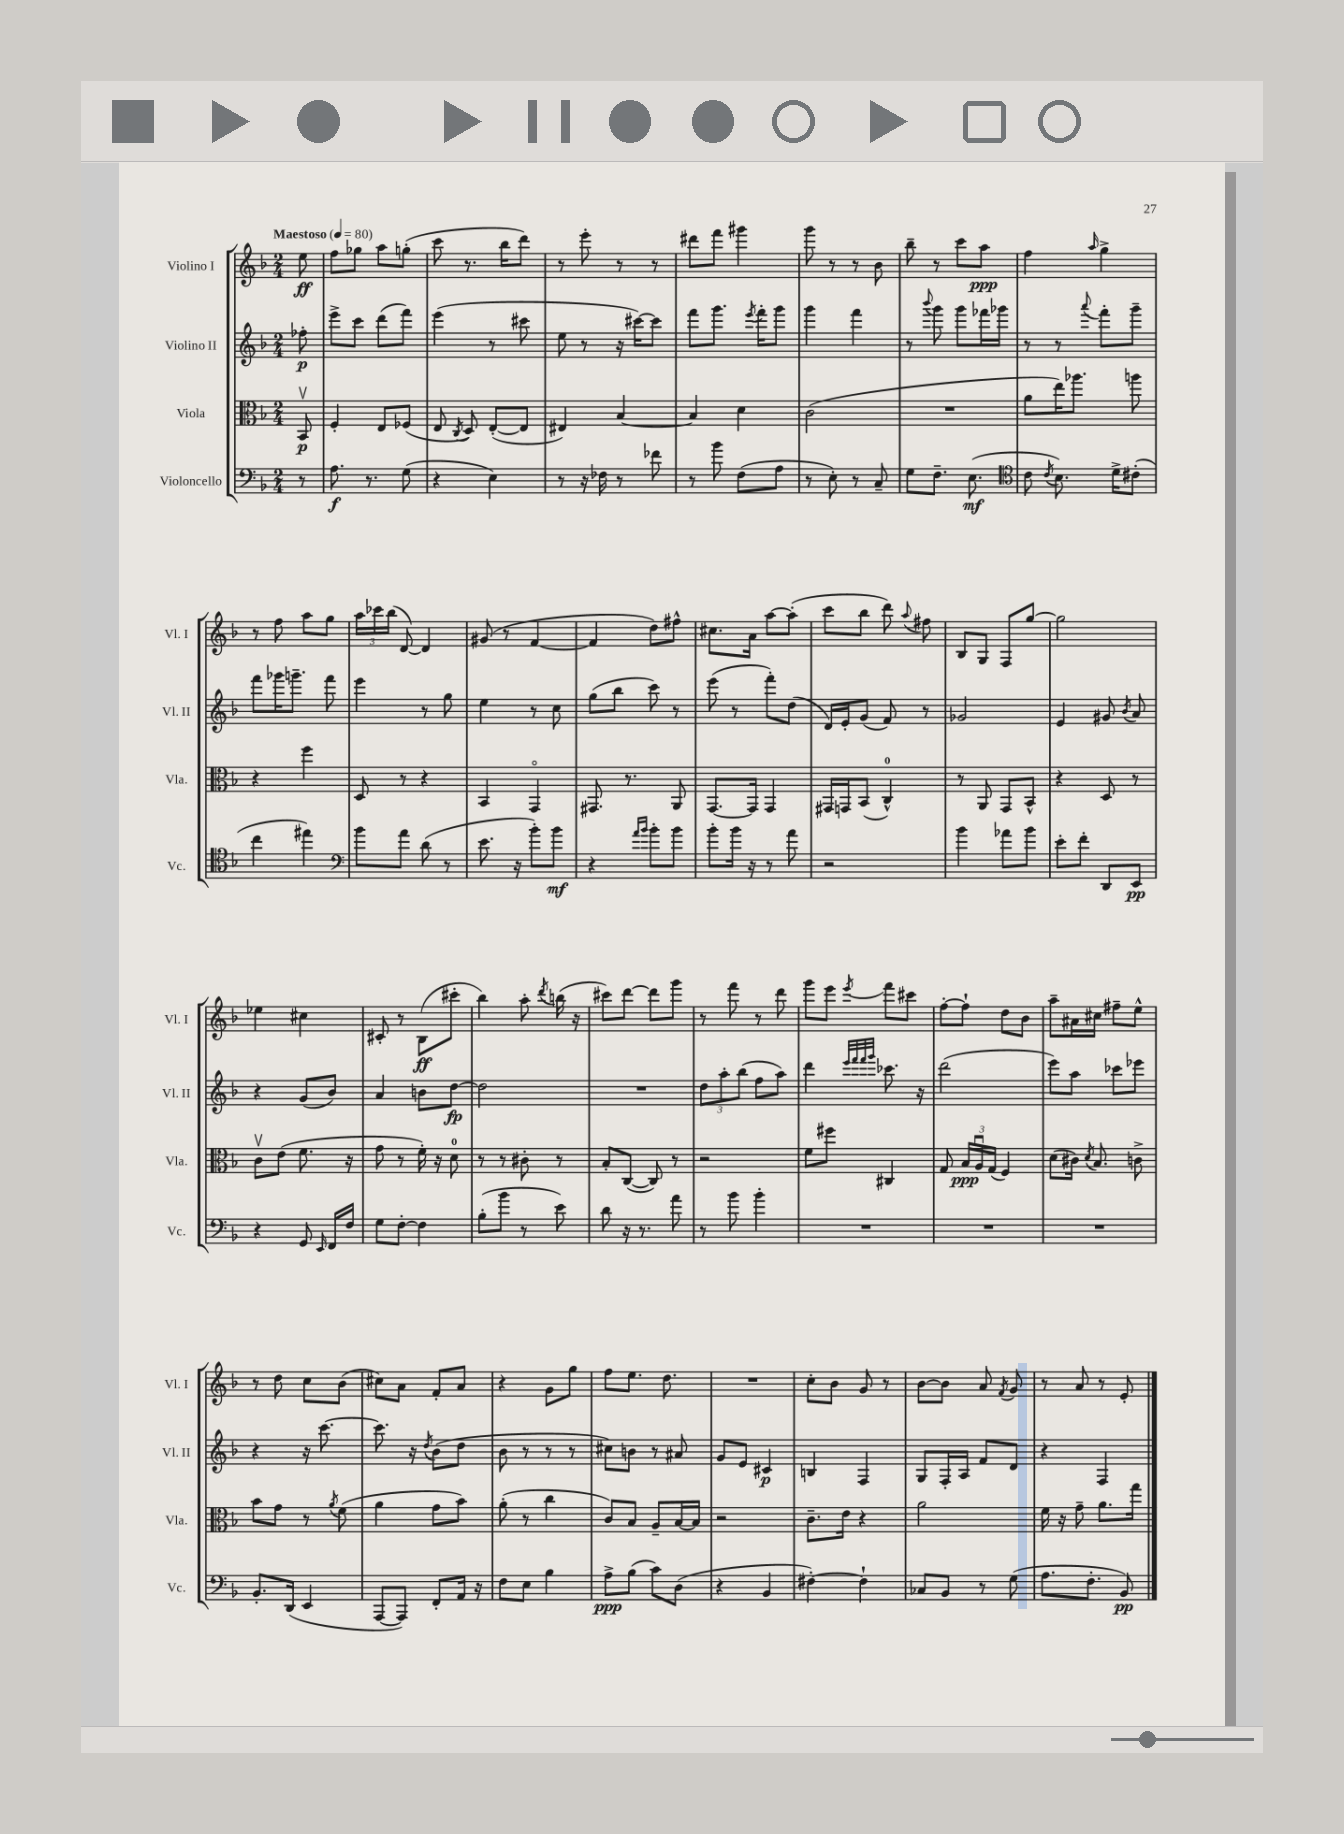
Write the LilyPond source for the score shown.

<<
\new StaffGroup <<
\new Staff = "s0" \with { instrumentName = "Violino I" shortInstrumentName = "Vl. I" } {
    \clef treble \key f \major \numericTimeSignature \time 2/4 \partial 8 \tempo "Maestoso" 4 = 80
    \autoBeamOff e''8\ff |
    f''8[ ges''8] a''8[ g''8]-.( |
    c'''8 r8. bes''16[ d'''8]) |
    r8 e'''8-. r8 r8 |
    dis'''8[ f'''8] gis'''4 |
    g'''8 r8 r8 bes'8 |
    bes''8-- r8 c'''8[ a''8]\ppp |
    f''4 \grace { a''16 } g''4-> |
    r8 f''8 a''8[ g''8] |
    \tuplet 3/2 { a''16[ ces'''16 bes''16]( } d'8~) d'4 |
    gis'8( r8 f'4~ |
    f'4 d''8[) fis''8]-^ |
    cis''8.[ a'16] a''8[~ a''8]-.( |
    c'''8[ bes''8] d'''8) \appoggiatura { a''8 } fis''8 |
    bes8[ g8] f8[ g''8]~ |
    g''2 |
    ees''4 cis''4 |
    cis'8-. r8 bes8[\ff( cis'''8]-. |
    bes''4) a''8-. \acciaccatura { d'''8 } b''16( r16 |
    cis'''8[) d'''8]~ d'''8[ g'''8] |
    r8 f'''8 r8 d'''8 |
    g'''8[ e'''8] \acciaccatura { e'''8 } f'''8[ cis'''8] |
    f''8[~-. f''8]-! d''8[ bes'8] |
    a''8[-- ais'16 cis''16] fis''8[-- e''8]-^ |
    r8 d''8 c''8[ bes'8]( |
    cis''8[) a'8] f'8[-. a'8] |
    r4 g'8[ g''8] |
    f''8[ e''8.] d''8. |
    R2 |
    c''8[-. bes'8] g'8 r8 |
    bes'8[~ bes'8] a'8 \acciaccatura { f'8 } g'8 |
    r8 a'8 r8 e'8-. \bar "|." |
}
\new Staff = "s1" \with { instrumentName = "Violino II" shortInstrumentName = "Vl. II" } {
    \clef treble \key f \major \numericTimeSignature \time 2/4 \partial 8
    \autoBeamOff fes''8-.\p |
    e'''8[-> c'''8] d'''8[( f'''8]) |
    e'''4( r8 cis'''8 |
    e''8 r8 r16 cis'''16[~) cis'''8] |
    f'''8[ g'''8.] \acciaccatura { e'''8 } f'''16[-. g'''8] |
    g'''4 f'''4 |
    r8 \appoggiatura { bes'''8 } g'''8 g'''8[ fes'''16 ges'''16] |
    r8 r8 \appoggiatura { a'''8 } f'''8[-. g'''8]-- |
    f'''8[ ges'''16 g'''8.]-- f'''8 |
    e'''4 r8 g''8 |
    e''4 r8 c''8 |
    g''8[( bes''8] c'''8) r8 |
    e'''8( r8 f'''8[-.) d''8]( |
    d'16[) e'16-. g'8]( f'8) r8 |
    ges'2 |
    e'4 gis'8 \acciaccatura { bes'8 } a'8 |
    r4 g'8[( bes'8]) |
    a'4 b'8[ d''8]~\fp |
    d''2 |
    R2 |
    \tuplet 3/2 { d''8[ a''8-. bes''8]( } f''8[ a''8]) |
    d'''4 \grace { e'''32[ f'''32 f'''32 g'''32] } ces'''8. r16 |
    d'''2( |
    e'''8[) a''8] ces'''8[ ees'''8] |
    r4 r16 c'''8.~ |
    c'''8. r16 \acciaccatura { d''8 } bes'8[( d''8] |
    bes'8 r8 r8 r8 |
    cis''8[) b'8] r8 ais'8 |
    g'8[ e'8] cis'4\p |
    b4 f4 |
    g8[ f16-. a16] f'8[ d'8] |
    r4 f4 \bar "|." |
}
\new Staff = "s2" \with { instrumentName = "Viola" shortInstrumentName = "Vla." } {
    \clef alto \key f \major \numericTimeSignature \time 2/4 \partial 8
    \autoBeamOff bes,8\upbow\p |
    f4-. e8[ fes8]( |
    e8 \acciaccatura { c8 } d8) e8[~-.( e8] |
    eis4) bes4~ |
    bes4 d'4 |
    c'2( |
    R2 |
    a'8[ e''16) aes''8.] a''8 |
    r4 f''4 |
    d8 r8 r4 |
    bes,4 g,4\flageolet |
    gis,8. r8. a,8 |
    g,8.[~ g,16] g,4 |
    gis,16[ g,16 bes,8]( c4-0-^) |
    r8 a,8 g,8[ bes,8]-^ |
    r4 d8 r8 |
    c'8[\upbow e'8]( f'8. r16 |
    g'8 r8 f'16-.) r16 d'8-0 |
    r8 r8 cis'8-. r8 |
    bes8[-. c8]~( c8) r8 |
    r2 |
    f'8[ fis''8] cis4 |
    g8 \tuplet 3/2 { bes16[\ppp a16\downbow g16]( } f4) |
    d'8[( cis'16]) \acciaccatura { d'8 } bes8. c'8-> |
    bes'8[ g'8] r8 \acciaccatura { a'8 } f'8( |
    a'4 g'8[ bes'8]) |
    a'8-.( r8 c''4 |
    c'8[) bes8] a8[-- bes16~ bes16] |
    r2 |
    c'8.[-- e'16] r4 |
    a'2 |
    f'16 r16 g'8-- a'8.[ g''16] \bar "|." |
}
\new Staff = "s3" \with { instrumentName = "Violoncello" shortInstrumentName = "Vc." } {
    \clef bass \key f \major \numericTimeSignature \time 2/4 \partial 8
    \autoBeamOff r8 |
    a8.\f r8. g8( |
    r4 e4) |
    r8 r16 fes16 r8 fes'8 |
    r8 bes'8 f8[( a8] |
    r8 e8-.) r8 c8-- |
    g8[ f8.]-- e8.\mf( |
    \clef tenor c'8 \acciaccatura { c'8 } bes8.) d'16[-> cis'8]-.( |
    c''4 eis''4) |
    \clef bass bes'8[ a'8] d'8( r8 |
    e'8. r16 bes'8[-.) bes'8]\mf |
    r4 \grace { a'16[ bes'16] } bes'8[-. bes'8] |
    bes'8[-. bes'16] r16 r8 a'8 |
    r2 |
    bes'4 aes'8[ bes'8] |
    e'8[-. f'8]-. d,8[ e,8]\pp |
    r4 g,8 \grace { e,16 } f,16[ f16] |
    g8[ f8]~-. f4 |
    bes8[-.( bes'8] r8 e'8) |
    d'8 r16 r8. a'8 |
    r8 bes'8 bes'4-. |
    R2 |
    R2 |
    R2 |
    bes,8.[-. d,16]( e,4 |
    a,,8[~ a,,8]) f,8[-. a,16] r16 |
    f8[ e8] bes4 |
    a8[->\ppp bes8]( c'8[) d8]( |
    r4 bes,4 |
    fis4~-.) fis4-! |
    ces8[ bes,8] r8 g8( |
    a8.[ f8.]-. bes,8\pp) \bar "|." |
}
>>
>>
\layout { \context { \Score \remove "Bar_number_engraver" } }
